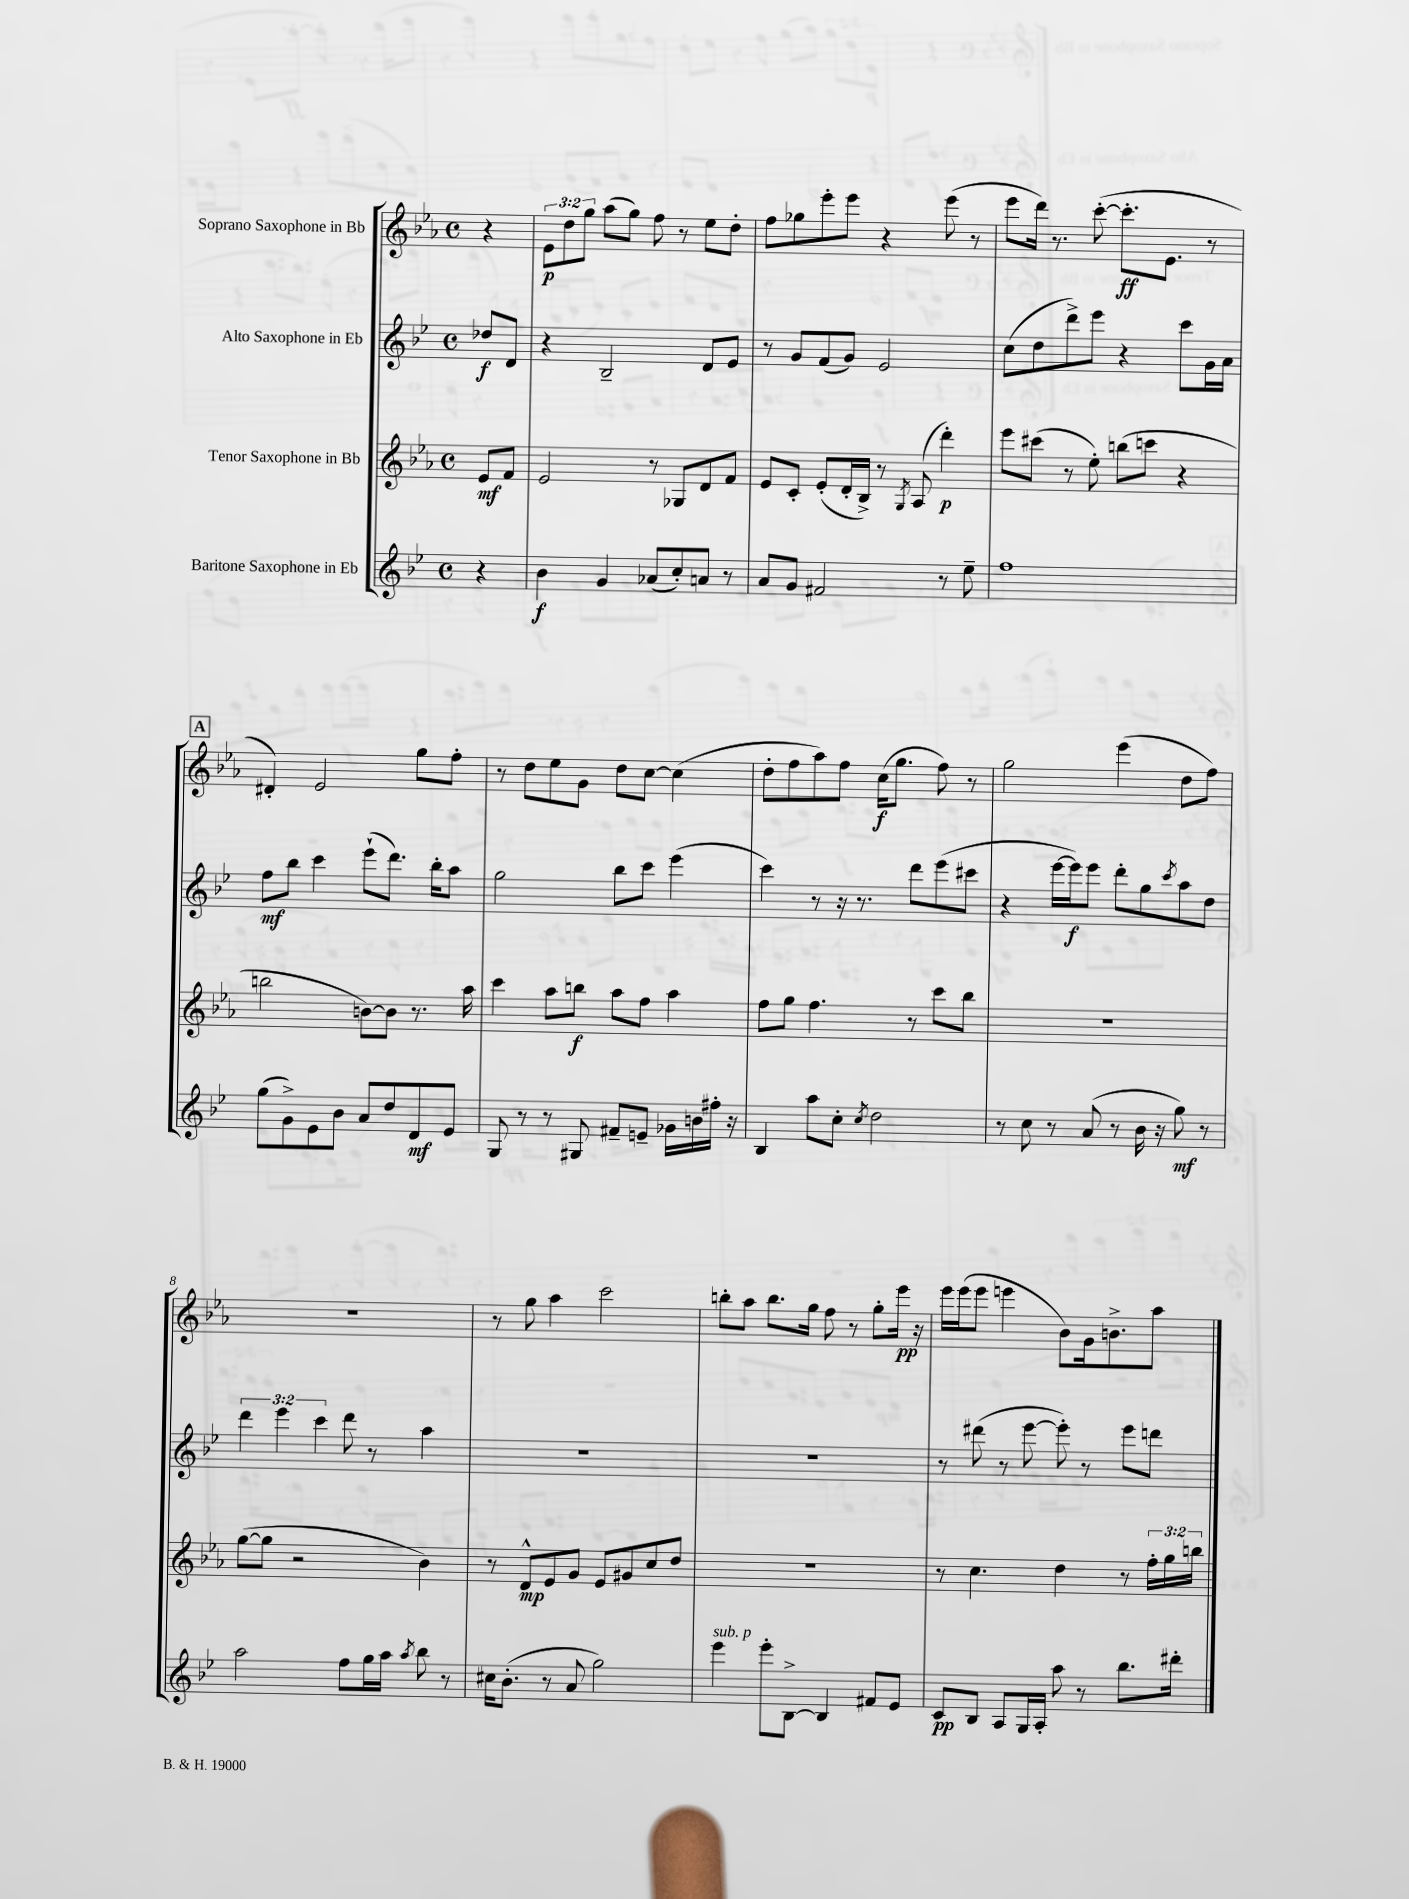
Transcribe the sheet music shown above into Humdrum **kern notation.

**kern	**kern	**kern	**kern
*staff4	*staff3	*staff2	*staff1
*clefG2	*clefG2	*clefG2	*clefG2
*k[b-e-]	*k[b-e-a-]	*k[b-e-]	*k[b-e-a-]
*M4/4	*M4/4	*M4/4	*M4/4
*met(c)	*met(c)	*met(c)	*met(c)
4r	8e-	8dd-	4r
.	8f	8d	.
=	=	=	=
4b-	2e-	4r	12e-
.	.	.	12dd
.	.	.	12gg
4g	.	2B-~	(8aa-
.	.	.	8gg)
(8a-	8r	.	8ff
8cc')	8G-	.	8r
8a	8d	8d	8ee-
8r	8f	8e-	8dd'
=	=	=	=
8a	8e-	8r	8ff
8g	8c'	8g	8gg-
2f#	(8e-'	(8f	8eee-'
.	16d'	8g)	8eee-
.	16B-^)	.	.
.	8r	2e-	4r
.	8qG	.	.
.	(8A-	.	.
8r	4ddd')	.	(8eee-
8ee-~	.	.	8r
=	=	=	=
1ff	8eee-	(8cc	8eee-
.	(8ccc#	8dd	16ddd)
.	.	.	8.r
.	8r	8ddd^)	.
.	8ee-')	8eee-	([8ccc'
.	(8bb	4r	8.ccc']
.	8ccc	.	.
.	.	.	8.e-
.	4r	8ccc	.
.	.	16g	8r
.	.	16a	.
=	=	=	=
(8gg	2bb	8ff	4d#')
8g^)	.	8bb-	.
8e-	.	4ccc	2e-
8b-	.	.	.
8a	[8b)	(8eee-`	.
8dd	8b]	8.ddd)	.
8d	8.r	.	8gg
.	.	16bb-'	.
8e-	.	8aa	8ff'
.	16aa-	.	.
=	=	=	=
8G	4ccc	2gg	8r
8r	.	.	8dd
8r	8aa-	.	8ee-
8G#	8bb	.	8g
8f#~	8aa-	8bb-	8dd
8e~	8ff	8ccc	[8cc
16g-	4aa-	(4eee-	(4cc]
16b	.	.	.
16ff#'	.	.	.
16r	.	.	.
=	=	=	=
4B-	8ff	4ccc)	8dd'
.	8gg	.	8ff
8aa	4.ff	8r	8aa-)
8cc'	.	16r	8ff
.	.	8.r	.
8qcc	.	.	.
2dd	.	.	(16cc
.	.	.	8.gg
.	8r	8ddd	.
.	8ccc	(8eee-	8ff)
.	8bb-	8ccc#	8r
=	=	=	=
8r	1r	4r	2gg
8cc	.	.	.
8r	.	[16eee-	.
.	.	16eee-])	.
(8a	.	8eee-	.
8r	.	8ddd'	(4eee-
16b-	.	8gg	.
16r	.	.	.
.	.	8qccc	.
8gg)	.	8aa	8dd
8r	.	8dd	8ff)
=	=	=	=
2aa	([8gg	6ddd	1r
.	8gg]	.	.
.	.	6eee-	.
.	2r	.	.
.	.	6ccc	.
8ff	.	8ddd	.
16gg	.	8r	.
16aa	.	.	.
8qaa	.	.	.
8bb-	4b-)	4aa	.
8r	.	.	.
=	=	=	=
16cc#	8r	1r	8r
(8.b-'	.	.	.
.	8d^^	.	8gg
8r	8e-	.	4aa-
8a	8g	.	.
2gg)	8e-	.	2ccc
.	8g#	.	.
.	8cc	.	.
.	8dd	.	.
=	=	=	=
4eee-	1r	1r	8bb'
.	.	.	8aa-
8eee-'	.	.	8.bb
[8B-^	.	.	.
.	.	.	16gg
4B-]	.	.	8ff
.	.	.	8r
8f#	.	.	8gg'
8e-	.	.	16eee-
.	.	.	16r
=	=	=	=
8c	8r	8r	16eee-
.	.	.	(16eee-
8B-	4.cc	(8ddd#	8eee-
8A	.	8r	4eee
16G	.	[8eee-	.
16A'	.	.	.
8aa	4dd	8eee-'])	8b-)
8r	.	8r	16g
.	.	.	8.b^
8.bb-	8r	8eee-	.
.	24ff'	8ddd	8aa-
.	24gg	.	.
16ddd#'	.	.	.
.	24bb	.	.
==	==	==	==
*-	*-	*-	*-
